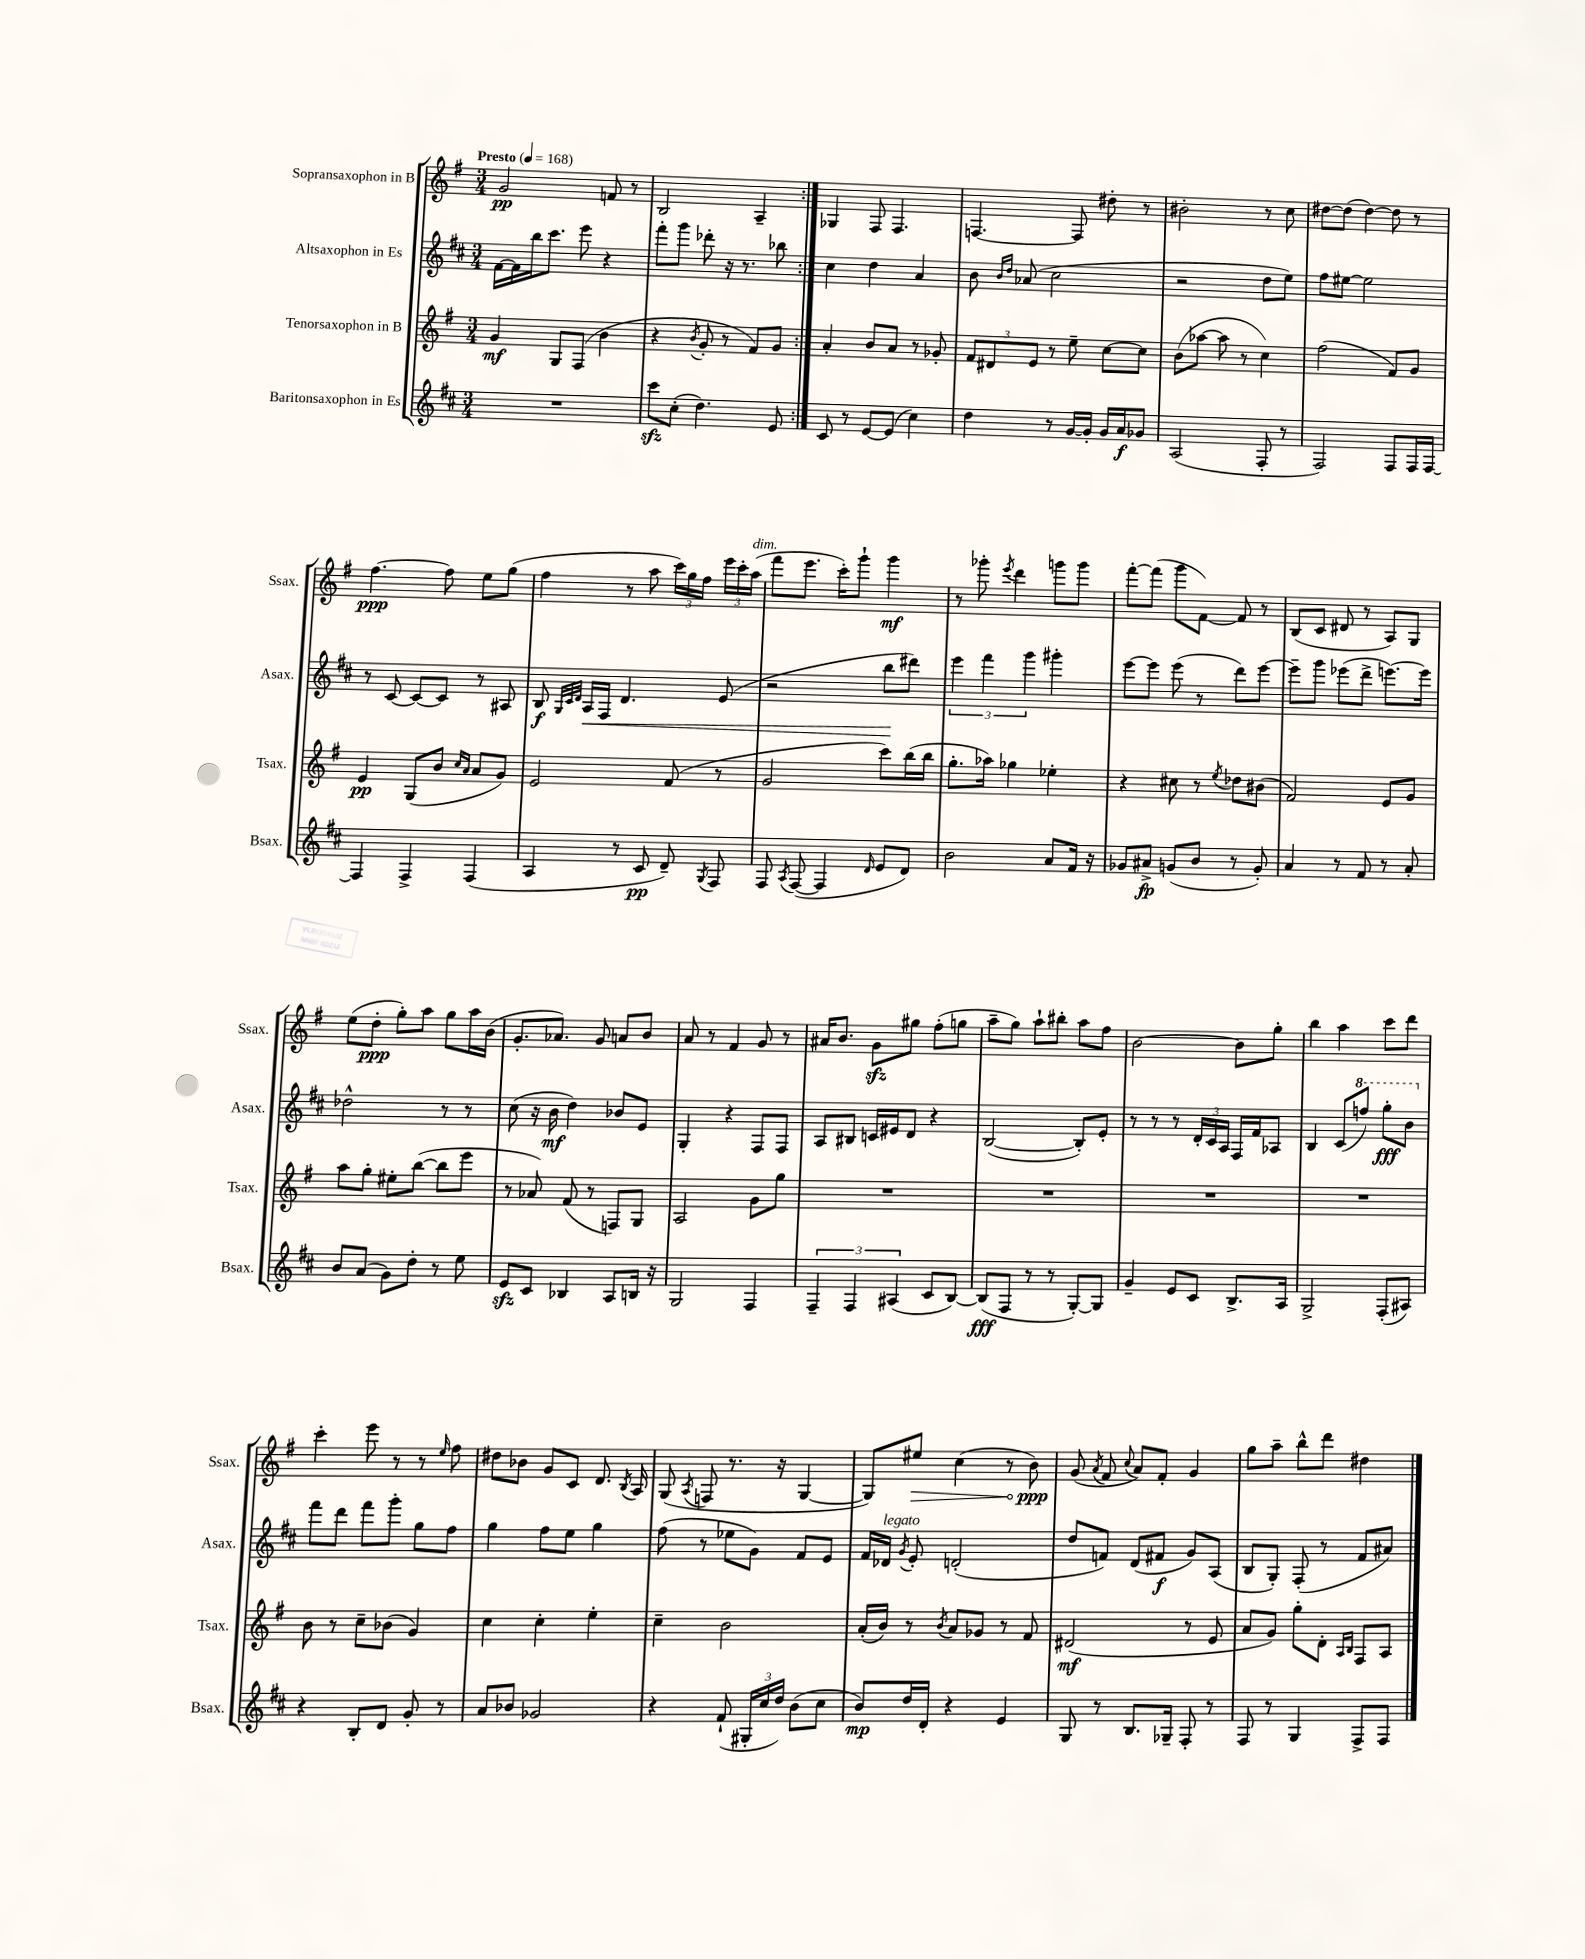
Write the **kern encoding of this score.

**kern	**kern	**kern	**kern
*staff4	*staff3	*staff2	*staff1
*clefG2	*clefG2	*clefG2	*clefG2
*k[f#c#]	*k[f#]	*k[f#c#]	*k[f#]
*M3/4	*M3/4	*M3/4	*M3/4
*MM168	*MM168	*MM168	*MM168
2.r	4g	[16f#	2g
.	.	16f#]	.
.	.	16bb	.
.	.	8.ccc#	.
.	8G	.	.
.	(8F#	8eee	.
.	4b	4r	8f
.	.	.	8r
=	=	=	=
8ccc#	4r	8fff#'	2B
(8cc#'	.	8ggg	.
.	8qb	.	.
4.dd)	8g'	8ddd-'	.
.	8r	16r	.
.	.	8.r	.
.	8f#)	.	4A~
8e	8g	8bb-	.
=:|!	=:|!	=:|!	=:|!
8c#	4a'	4cc#	4G-
8r	.	.	.
[8e	8b	4dd	8F#
(8e]	8a	.	4.F#
4cc#)	8r	4a	.
.	8g-'	.	.
=	=	=	=
4dd	12f#	8b	[4.F
.	12d#	.	.
.	.	16qqb	.
.	.	16qqdd	.
.	.	(8a-	.
.	12e	.	.
8r	8r	2cc#	.
[16g	8ee~	.	8F]
16g']	.	.	.
16g	[8cc	.	8dd#'
16a	.	.	.
8g-	8cc]	.	8r
=	=	=	=
(2A	(8b	2r	2b#'
.	[8aa-	.	.
.	8aa-]	.	.
.	8r	.	.
8F#'	4cc)	8dd	8r
8r	.	8ee)	8cc
=	=	=	=
2F#)	(2ff#	8ff#	[8dd#
.	.	[8ee#	(8dd#]
.	.	2ee#]	[4dd#)
8F#	8f#)	.	8dd#]
16F#	8g	.	8r
[16F#	.	.	.
=	=	=	=
4F#]	4e	8r	[4.ff#
.	.	[8c#	.
4F#^	(8G	8c#_	.
.	8b	8c#]	8ff#]
.	16qqcc	.	.
.	16qqa	.	.
(4F#	8a	8r	8ee
.	8g)	8A#	(8gg
=	=	=	=
4A	2e	8B	4ff#
.	.	32qqG	.
.	.	32qqc#	.
.	.	32qqd	.
.	.	16A	.
.	.	16F#	.
8r	.	4.d	8r
8c#	.	.	8aa
8d~)	(8f#	.	24ccc)
.	.	.	24gg
.	.	.	24ff#
8qG	.	.	.
8F#	8r	(8e	24eee
.	.	.	24ccc'
.	.	.	(24aa
=	=	=	=
8F#	2g	2r	8fff#
8qA	.	.	.
([8F#	.	.	8.eee
4F#]	.	.	.
.	.	.	16ccc')
.	.	.	8ggg`
16qqd	.	.	.
8e	8ccc)	8bb	4ggg
8d)	(16bb	8ddd#)	.
.	16bb	.	.
=	=	=	=
2b	8.gg'	6eee	8r
.	.	.	8ggg-'
.	.	6fff#	.
.	16aa-)	.	.
.	.	.	8qeee
.	4gg-	.	4ddd
.	.	6ggg	.
8a	4ee-'	4ggg#'	8ggg
16f#	.	.	8ggg
16r	.	.	.
=	=	=	=
8g-	4r	[8eee	[8fff#'
8a#^	.	8eee]	(8fff#]
(8g	8cc#	(8eee	8ggg
8b	8r	8r	[8f#)
.	8qee	.	.
8r	8dd-	8ddd)	8f#]
8g')	(8b#	[8eee	8r
=	=	=	=
4a	2f#)	8eee~]	(8B
.	.	8ggg	8c
8r	.	(8eee-	8d#
8f#	.	8ddd^	8r
8r	8e	[8.eee)	8A)
8a'	8g	.	8G
.	.	16eee]	.
=	=	=	=
8b	8aa	2dd-^^	(8ee
(8a	8gg'	.	8dd'
8g)	8ee#'	.	8gg')
8dd'	([8bb	.	8aa
8r	8bb]	8r	8gg
8ee	8eee	8r	16aa
.	.	.	(16b
=	=	=	=
8e	8r	(8cc#	8.g'
8c#	8a-)	16r	.
.	.	16b	8.a-)
4B-	(8f#	4dd)	.
.	8r	.	8g
8A	8F)	8b-	8a
16B	8G	8e	8b
16r	.	.	.
=	=	=	=
2G	2A	4G'	8a
.	.	.	8r
.	.	4r	4f#
4F#	8g	8F#	8g
.	8gg	8F#	8r
=	=	=	=
6F#~	2.r	8A	16a#
.	.	.	8.b
.	.	8B#	.
6F#	.	.	.
.	.	16c	8g
.	.	16e#	.
(6A#	.	.	.
.	.	8d	8gg#
8c#	.	4r	(8ff#'
[8B)	.	.	8gg
=	=	=	=
(8B]	2.r	([2B	8aa~
8F#	.	.	8gg)
8r	.	.	8aa`
8r	.	.	8bb#'
[8G')	.	8B'])	8aa
8G]	.	8e'	8ff#
=	=	=	=
4g~	2.r	8r	[2b
.	.	8r	.
8e	.	8r	.
8c#	.	24d'	.
.	.	24c#	.
.	.	24A	.
8.B^	.	16F#	8b]
.	.	16f#	.
.	.	8A-	8gg'
16A	.	.	.
=	=	=	=
2G^	2.r	4B	4bb
.	.	(8c#	4aa
.	.	8fff)	.
(8F#'	.	8ggg'	8ccc
8A#)	.	8bb	8ddd
=	=	=	=
4r	8b	8fff#	4ccc'
.	8r	8ddd	.
8B'	8cc~	8fff#	8eee
8d	(8b-	8ggg'	8r
8g'	4g)	8gg	8r
.	.	.	16qqee
8r	.	8ff#	8ff#
=	=	=	=
8a	4cc	4gg	8dd#
8b-	.	.	8b-
2g-	4cc'	8ff#	8g
.	.	8ee	8c
.	4ee'	4gg	8.d
.	.	.	8qB
.	.	.	16A
=	=	=	=
4r	4cc~	(8ff#	(8G
.	.	.	8qA
.	.	8r	8F
(8f#`	2b	8ee-	8.r
24G#'	.	8g)	.
24cc#	.	.	.
.	.	.	16r
24dd)	.	.	.
(8b	.	8f#	[4G
8cc#	.	8e	.
=	=	=	=
8b)	(16a'	16f#	8G])
.	16b)	16d-	.
.	.	8qg	.
16dd	8r	8e'	8ee#
16d'	.	.	.
.	8qb	.	.
4r	8a	(2d'	(4cc
.	8g-	.	.
4e	8r	.	8r
.	8f#	.	8b)
=	=	=	=
8G	(2d#	8dd	(8g
.	.	.	8qa
8r	.	8f)	8f#
.	.	.	8qqcc
8.B	.	(8d	8a)
.	.	8f#	8f#'
16G-~	.	.	.
8F#'	8r	8g)	4g
8r	8e	(8A	.
=	=	=	=
8F#	8a	8B	8gg
8r	8g)	8G')	8aa~
4G	8gg'	(8F#'	8bb^^
.	8d'	8r	8ddd
.	16qqA	.	.
.	16qqB	.	.
8F#^	8F#	8f#	4dd#
8F#	8A	8a#)	.
==	==	==	==
*-	*-	*-	*-
